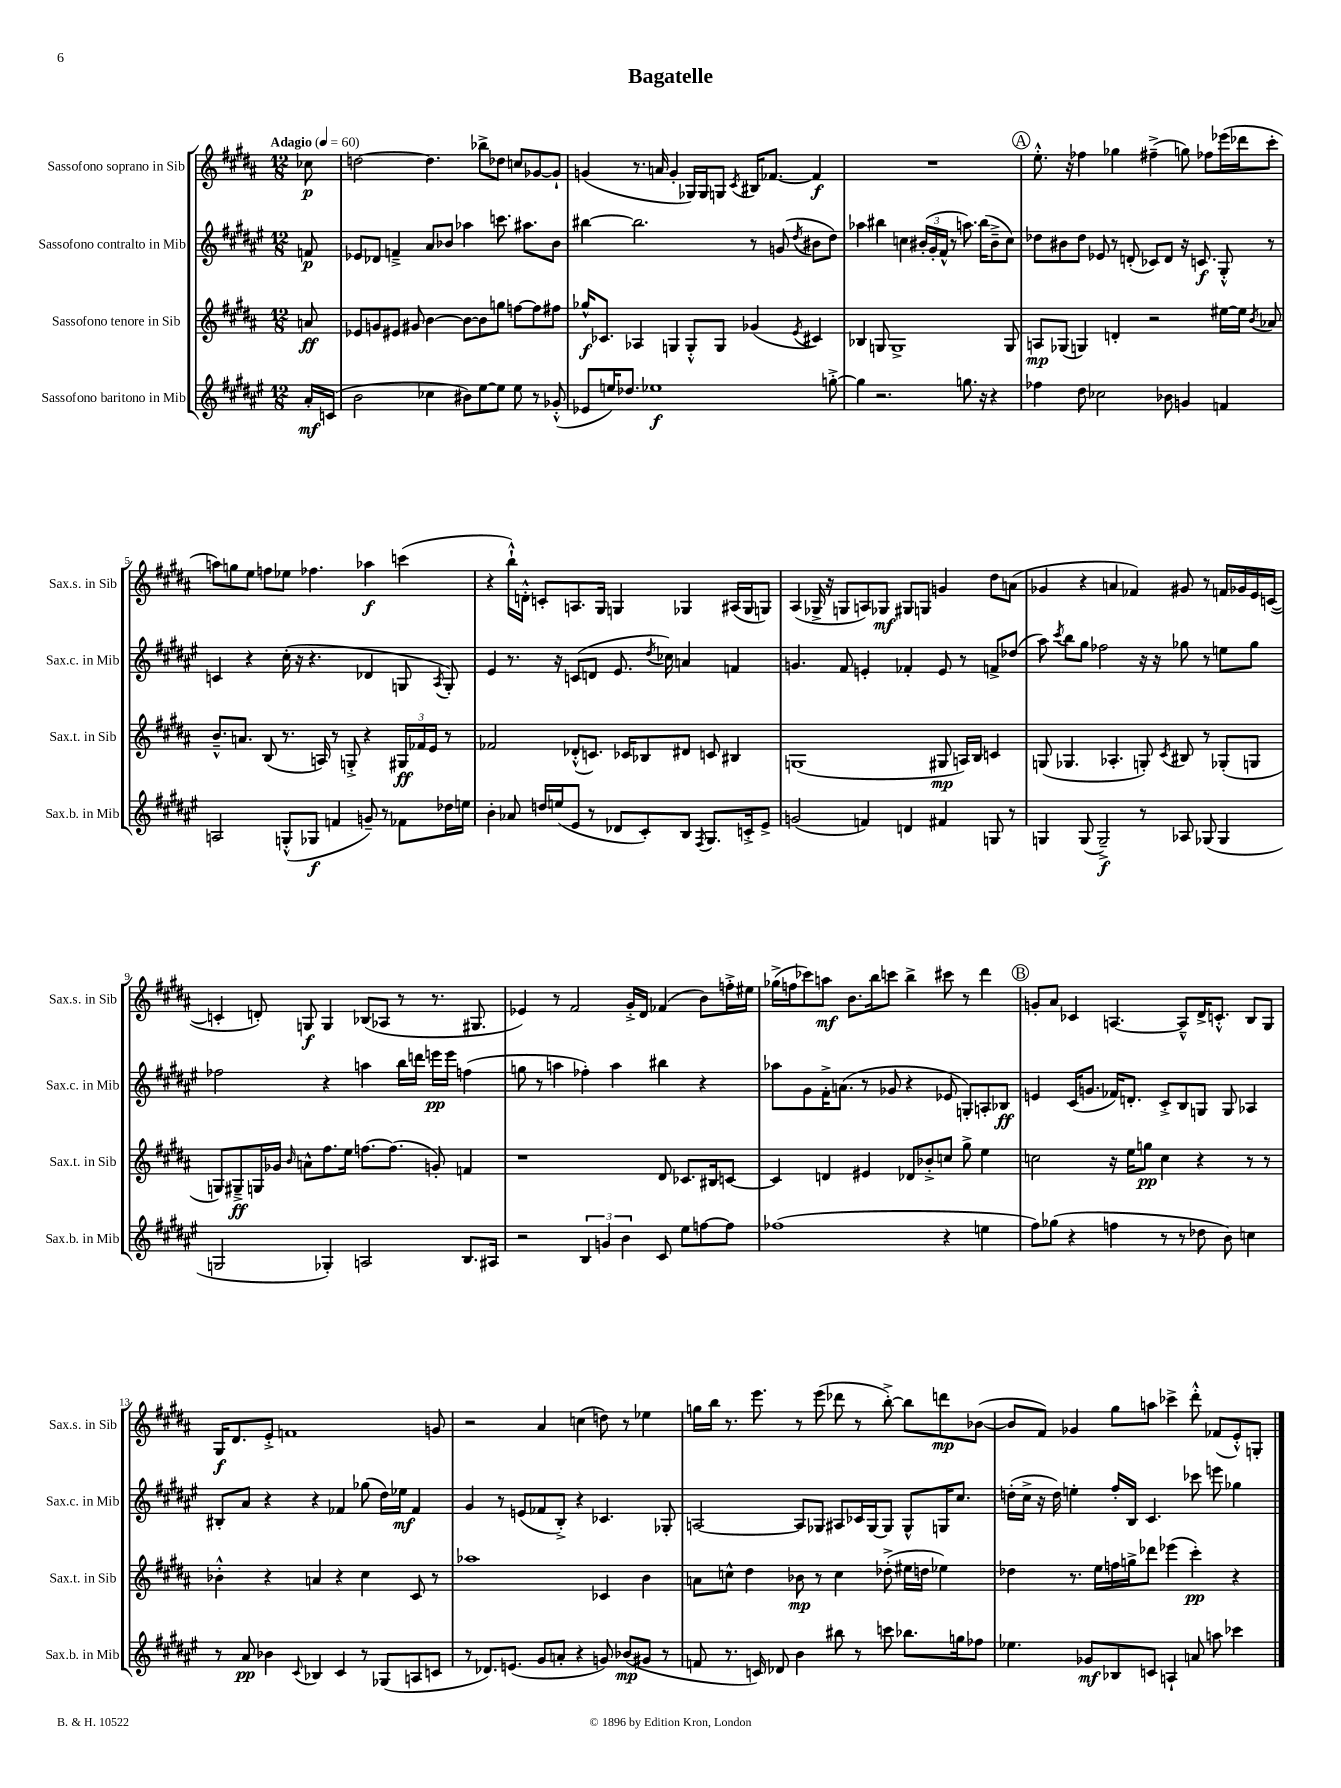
\header { title = "Bagatelle" }
<<
\new StaffGroup <<
\new Staff = "s0" \with { instrumentName = "Sassofono soprano in Sib" shortInstrumentName = "Sax.s. in Sib" } {
    \clef treble \key b \major \numericTimeSignature \time 12/8 \partial 8 \tempo "Adagio" 4 = 60
    \autoBeamOff ces''8\p |
    d''2~ d''4. bes''8[-> des''8] c''8[ ges'8~ ges'8]-! |
    g'4( r8. a'16 g'4-. ges16[) ges16 g8] \acciaccatura { cis'8 } bis16[ fes'8.]~ fes'4\f |
    R1. |
    \mark \markup { \circle "A" } e''8.-.-^ r16 fes''4 ges''4 fis''4--->( g''8) fes''8[ ees'''16( des'''16 cis'''8]-. |
    a''8[) g''8 e''8] f''8[ ees''8] fes''4. aes''4\f c'''4( |
    r4 b''16[-!-^) d'16]-.-^ c'8[-. a8. gis16] g4 ges4 ais16[( ges16 g8]) |
    ais4( ges16-> r16 g8[ a8) ges8]\mf gis8[ g8] g'4 dis''8[ a'8]( |
    ges'4 r4 a'4 fes'4) gis'8 r8 f'16[ ges'16 e'16 c'16]~( |
    c'4-. d'8-.) g8\f g4 bes8[( aes8] r8 r8. gis8. |
    ees'4) r8 fis'2 gis'16[-.-> dis'16] fes'4( b'8[) f''16-.-> eis''16] |
    ges''16[->( f''16 ces'''8) a''8]\mf b'8.[ b''16 c'''8] b''4-> cis'''8 r8 dis'''4 |
    \mark \markup { \circle "B" } g'8[-. ais'8] ces'4 a4.~ a8[---^ dis'16-> c'8.]-.-^ b8[ gis8] |
    gis16[\f dis'8. e'8]-.-> f'1 g'8 |
    r2 ais'4 c''4( d''8) r8 ees''4 |
    g''16[ b''16] r8. e'''8. r8 e'''8( des'''8 r8 b''8~-.->) b''8[ d'''8\mp bes'8]~( |
    bes'8[ fis'8]) ges'4 gis''8[ a''8] ces'''4-> dis'''8-.-^ fes'8[( e'8-.-^) g8]-. \bar "|." |
}
\new Staff = "s1" \with { instrumentName = "Sassofono contralto in Mib" shortInstrumentName = "Sax.c. in Mib" } {
    \clef treble \key fis \major \numericTimeSignature \time 12/8 \partial 8
    \autoBeamOff f'8\p |
    ees'8[ des'8] f'4---> ais'8[ bes'8] aes''4 c'''8. ais''8.[ bes'8] |
    bis''4~ bis''2. r8 g'8( \acciaccatura { dis''8 } bis'8[ dis''8]) |
    aes''4 bis''4 c''4 \tuplet 3/2 { bis'16[-.( gis'16-. fis'16]-^ } r8 a''8.) bis''16[( bis'8---> c''8]) |
    \mark \markup { \circle "A" } des''8[ bis'8 des''8] ees'8 r8 d'8-.( ces'8[) d'8] r16 c'8.\f gis8-.-^ r8 |
    c'4 r4 cis''16-.( r16 r4. des'4 g8 \acciaccatura { ais8 } g8-.) |
    eis'4 r8. r16 c'8[( d'8] eis'8. \acciaccatura { dis''8 } ces''16) a'4 f'4 |
    g'4. fis'8 e'4-. fes'4-. e'8 r8 f'8[-> des''8]( |
    ais''8) \acciaccatura { cis'''8 } b''8[ gis''8] fes''2 r16 r16 ges''8 r8 e''8[ ges''8] |
    fes''2 r4 a''4 b''16[ d'''16] e'''16[\pp e'''16] f''4( |
    g''8 r8 a''4 fes''4-.) a''4 bis''4 r4 |
    aes''8[ gis'8 fis'16-.-> a'8.]( r8 ges'8 r4 ees'8 g8[-.) a8-. bes8]\ff |
    \mark \markup { \circle "B" } e'4 cis'16[( g'8.] fes'16[) d'8.]-. cis'8[-.-> b8 g8] g8 aes4 |
    bis8[-. ais'8] r4 r4 fes'4 ges''8( dis''16[) ees''16]\mf fes'4 |
    gis'4 r8 e'8[( fes'8 b8]-.->) r4 ces'4. ges8-. |
    a2~ a8[ ges8] ais8[ ces'16 ges16~ ges8] ges8[-^ g16 cis''8.] |
    d''16[-.( cis''16]-> r16 d''16) e''4-. fis''16[-. b16] cis'4. ces'''8 e'''8 ges''4 \bar "|." |
}
\new Staff = "s2" \with { instrumentName = "Sassofono tenore in Sib" shortInstrumentName = "Sax.t. in Sib" } {
    \clef treble \key b \major \numericTimeSignature \time 12/8 \partial 8
    \autoBeamOff a'8\ff |
    ees'8[ g'8 eis'8] gis'8 b'4~ b'8[~ b'8 g''8] f''8[~ f''8 fis''8] |
    ges''16[-^\f ces'8.] aes4 g4 g8[-.-^ g8] ges'4( \acciaccatura { e'8 } cis'4) |
    bes4 g8 g1-> g8 |
    \mark \markup { \circle "A" } a8[\mp ges8]( g4) d'4-. r2 eis''16[~ eis''16] \acciaccatura { b'8 } aes'8 |
    b'8.[---^ a'8.] b8( r8. a16) r8 g8-.-> r4 \tuplet 3/2 { gis16[\ff fes'16 e'16] } r8 |
    fes'2 des'8[-.-^( c'8.]) ces'16[ bes8 dis'8] c'8 bis4 |
    g1( gis8\mp a16[) b16] c'4 |
    g8( ges4. aes4.-. g8-.) \acciaccatura { cis'8 } bis8 r8 ges8[-.( g8] |
    g8[) gis8--->\ff g16 ges'16] \grace { b'16 } a'8[-^ fis''8. e''16] f''8.[~ f''8.]( g'8-.) f'4 |
    r1 dis'8 ces'8.[ bis16 c'8]~ |
    c'4 d'4 eis'4 des'8[ bes'8-.-> c''8] gis''8-> e''4 |
    \mark \markup { \circle "B" } c''2 r16 e''16[ g''8]\pp c''4 r4 r8 r8 |
    bes'4-.-^ r4 a'4 r4 cis''4 cis'8 r8 |
    aes''1 ces'4 b'4 |
    a'8[ c''8]-^ dis''4 bes'8\mp r8 c''4 des''8-.->( eis''16[ d''16] ees''4) |
    des''4 r8. e''16[ f''16 g''16-> des'''8] ees'''4( cis'''4-.\pp) r4 \bar "|." |
}
\new Staff = "s3" \with { instrumentName = "Sassofono baritono in Mib" shortInstrumentName = "Sax.b. in Mib" } {
    \clef treble \key fis \major \numericTimeSignature \time 12/8 \partial 8
    \autoBeamOff ais'16[-.\mf c'16]( |
    b'2 ces''4 bis'8[) eis''8~ eis''8] eis''8 r8 ges'8-.-^( |
    ees'8[ e''16) des''8.] ees''1\f g''8~-.-> |
    g''4 r2. g''8. r16 r4 |
    \mark \markup { \circle "A" } fes''4 dis''8 ces''2 bes'8 g'4 f'4 |
    a2 g8[-.-^( ges8]\f f'4 g'8--) r8 fes'8[ des''16 e''16] |
    b'4-. aes'8 d''16[ e''16( eis'8] r8 des'8[ cis'8-.) b8] \acciaccatura { fis8 } gis8.[ c'16-.-> eis'8]-> |
    g'2( f'4) d'4 fis'4 g8 r8 |
    g4 g8( g2--->\f) r8 aes8 ges8( ges4 |
    g2 ges4-.) a2 b8.[ ais16] |
    r2 \tuplet 3/2 { b4 g'4 b'4 } cis'8 eis''8[ f''8~ f''8] |
    fes''1( r4 e''4 |
    \mark \markup { \circle "B" } fis''8[) ges''8]( r4 f''4 r8 r8 des''8 b'8) c''4 |
    r8 ais'8\pp bes'4 \appoggiatura { cis'8 } bes4 cis'4 r8 ges8[( a8 c'8] |
    r8 des'8.[) e'8.]( gis'8[ a'8]-. r4 g'8) bes'8[\mp( gis'8] r8 |
    f'8 r8. c'16) des'8 b'4 bis''8 r8 c'''8 bes''8.[ g''16 fes''8] |
    ees''4. ges'8[\mf bes8 c'8] a4-! a'8 a''8 ces'''4 \bar "|." |
}
>>
>>
